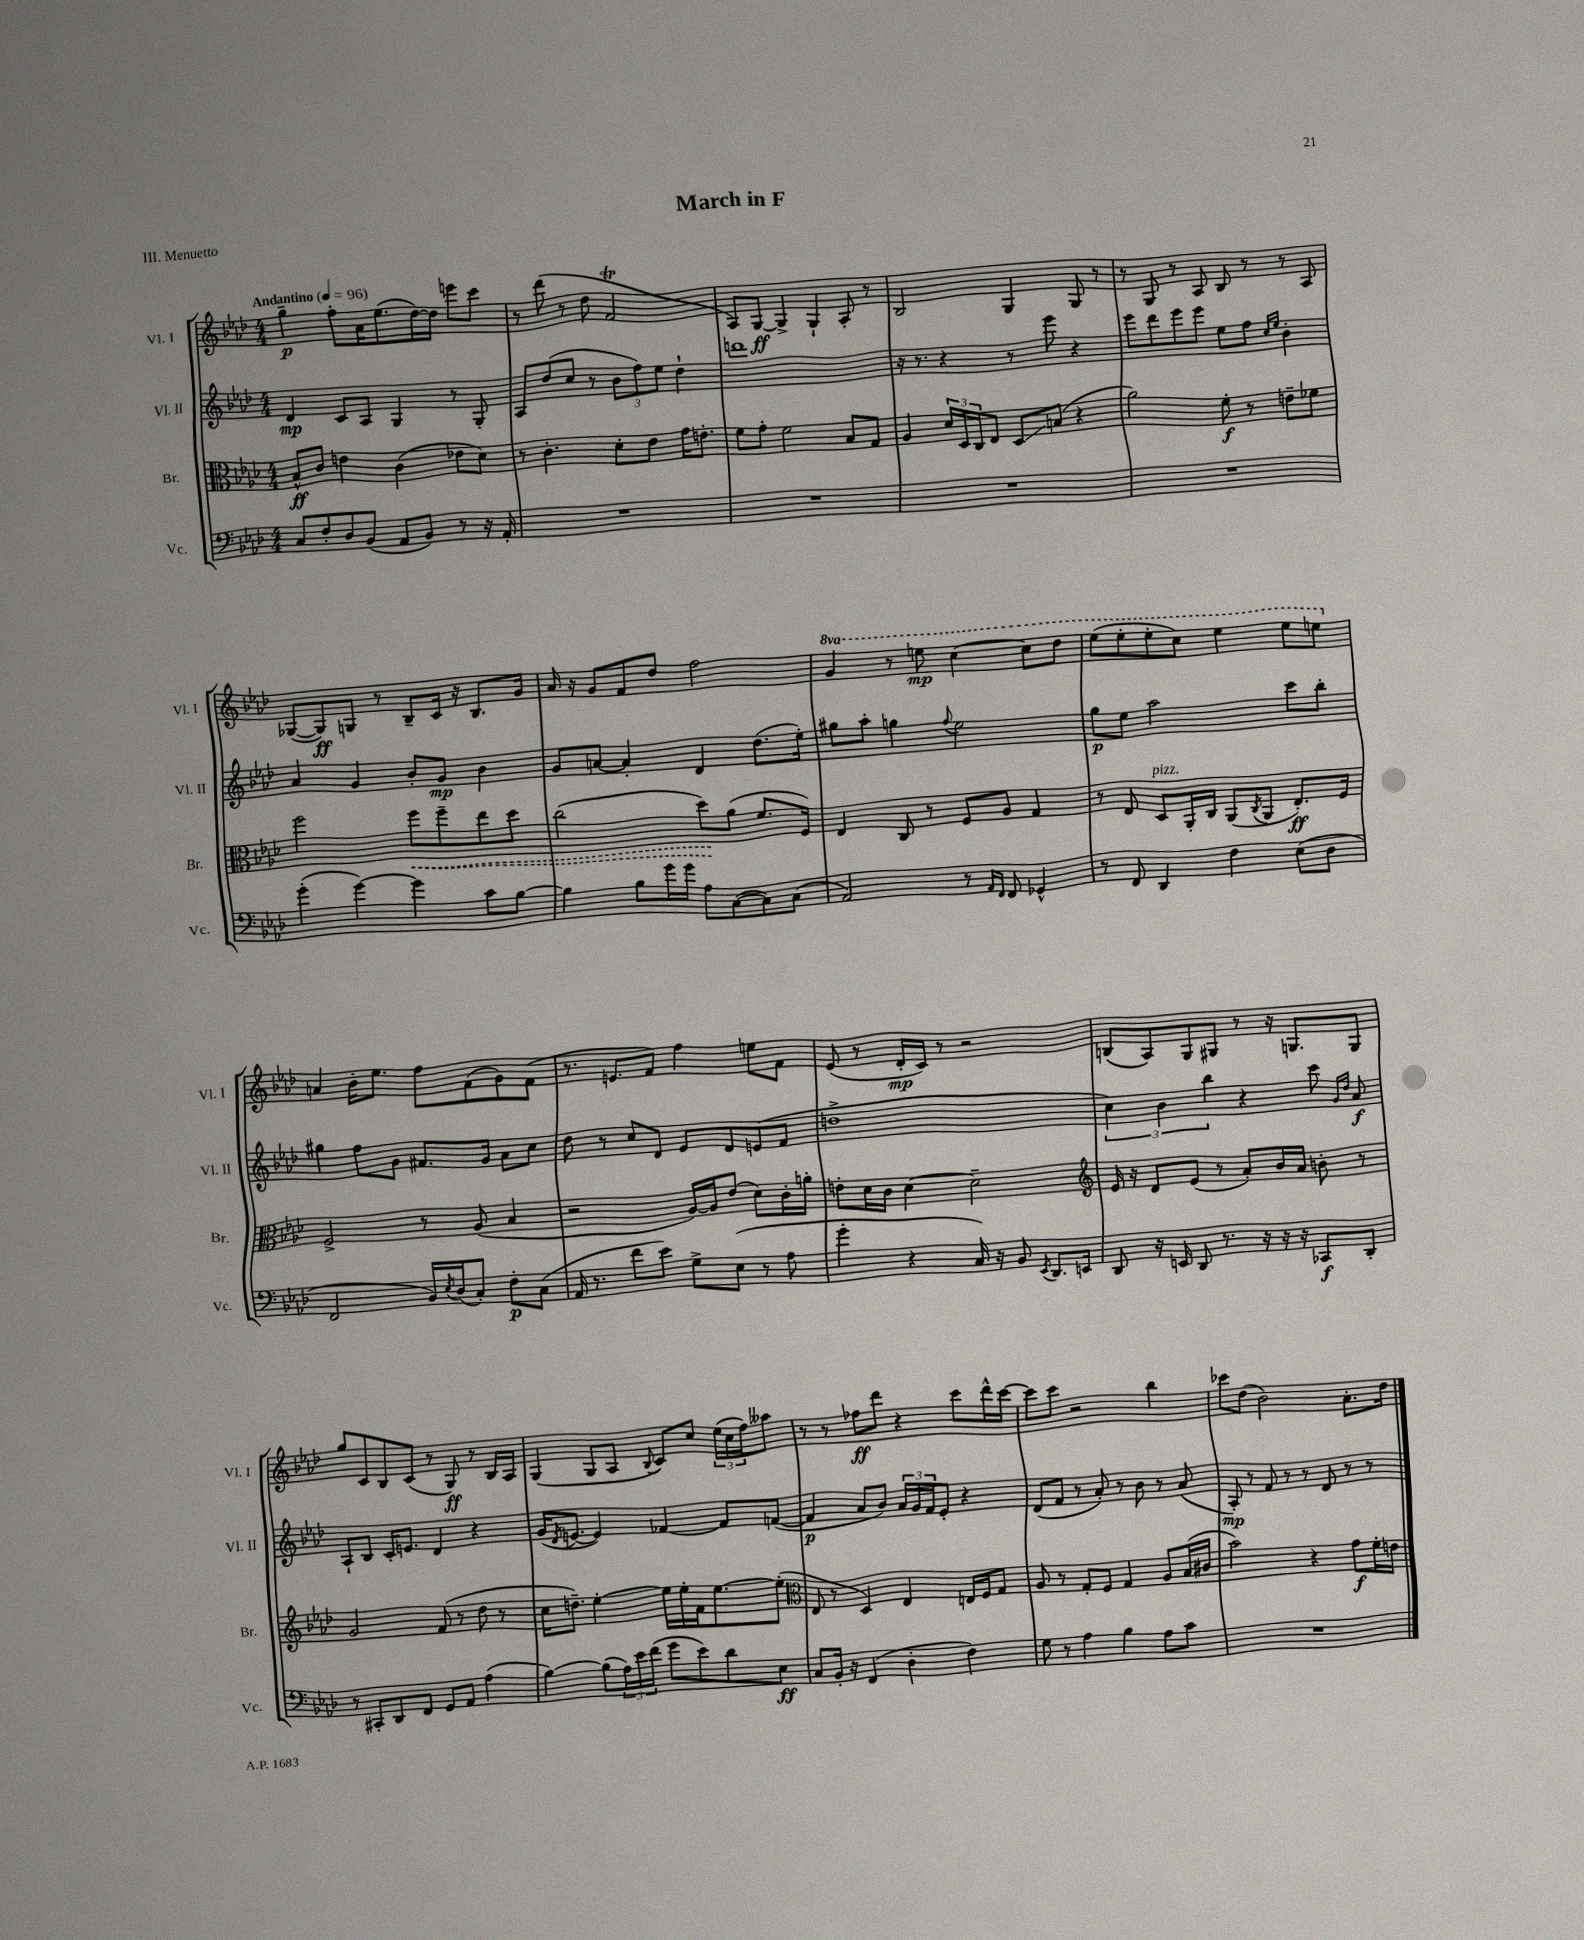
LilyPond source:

\header { title = "March in F" piece = "III. Menuetto" }
<<
\new StaffGroup <<
\new Staff = "s0" \with { instrumentName = "Vl. I" shortInstrumentName = "Vl. I" } {
    \clef treble \key aes \major \numericTimeSignature \time 4/4 \set Staff.ottavationMarkups = #ottavation-simple-ordinals \tempo "Andantino" 4 = 96
    g''4--\p f''8-. aes'16 ees''8.( des''16~) des''16 e'''8 c'''8 |
    r8 des'''8( r8 des''8 f'2\trill |
    aes8) g8~\ff g4-> g4-! aes8-. r8 |
    bes2 g4 g8 r8 |
    r8 g8 r8 aes8 bes8 r8 r8 aes8 |
    ges8~( ges8\ff) g8 r8 bes8-- c'16 r16 bes8. g'16 |
    aes'16 r16 g'8 f'8 des''8 f''2 |
    \ottava #1 g''4 r8 e'''8\mp c'''4~ c'''8 des'''8 |
    ees'''8( ees'''8-. ees'''8-. c'''8) ees'''4 ees'''8 e'''8 \ottava #0 |
    a'4 bes'16-. ees''8. f''8 f'8( g'8) f'8( |
    r8. e'8. f'8) f''4 e''8 f'8 |
    ees'8( r8 des'16-.\mp c'16) r8 r2 |
    b8( aes8) g8 gis8 r8 r16 g8. g8 |
    g''8 c'8 bes8 c'8( r8 g8\ff) r8 bes16 aes16 |
    g4( g8 aes8 \appoggiatura { bes8 } c'8) c''8 \tuplet 3/2 { ees''16( c''16 f''16) } aeses''8 |
    r8 r8 fes''8\ff des'''8 r4 c'''8 des'''16-^ c'''16~ |
    c'''8 c'''8 r2 bes''4 |
    ces'''8 des''8( bes'2) aes'8.-. des''16 \bar "|." |
}
\new Staff = "s1" \with { instrumentName = "Vl. II" shortInstrumentName = "Vl. II" } {
    \clef treble \key aes \major \numericTimeSignature \time 4/4
    des'4\mp c'8 aes8 g4 r8 g8-. |
    aes8 des''8( c''8 r8 \tuplet 3/2 { bes'8 f''8) ees''8 } des''4-! |
    d'''1 |
    r16 r8. r4 r8 ees'''8 r4 |
    ees'''8 des'''8 ees'''8 ees'''8 ees''8 f''8 \grace { c''16 ees''16 } bes'4-. |
    aes'4 g'4 bes'8-. g'8\mp bes'4 |
    g'8 a'8~ a'4-. des'4 des''8.( ees''16-.) |
    gis''8 aes''8-. g''4 \appoggiatura { f''8 } ees''2 |
    g''8\p ees''8 aes''2 c'''8 bes''8-. |
    gis''4 f''8 g'8 fis'8. g'16 aes'8 c''8 |
    des''8 r8 c''8 des'8 ees'8 des'8 e'8( f'8 |
    d''1-> |
    \tuplet 3/2 { c''4) bes'4 bes''4 } r4 c'''8 \grace { g'16 des''16 } aes'8\f |
    aes8-! bes8 c'16-. e'8. des'4 r4 |
    g'16( \acciaccatura { des'8 } e'8.~ e'4) fes'4~ fes'8 f'8~( |
    f'4\p aes'8 bes'8) \tuplet 3/2 { aes'16 g'16 f'16 } ees'8-. r4 |
    des'8( f'8 r8 aes'8-.) r8 bes'8 r8 aes'8( |
    aes8-.\mp) r8 f'8 r8 r8 des'8 r8 r8 \bar "|." |
}
\new Staff = "s2" \with { instrumentName = "Br." shortInstrumentName = "Br." } {
    \clef alto \key aes \major \numericTimeSignature \time 4/4
    bes8-^\ff c'8 e'4 c'4( ees'8 des'8) |
    r8 c'4.-. des'8-. ees'8 g'16 e'8.-. |
    f'8 g'8-. f'2 bes8 g8 |
    aes4 \tuplet 3/2 { des'16 des16 c16 } ees8 des8\glissando b8( r4 |
    aes'2) f'8-.\f r8 e'8-- fes'8 |
    f''2 \once \override Hairpin.style = #'dashed-line f''8\< f''8-- ees''8 des''8 |
    c''2( des''8\!) aes'8( f'8. f16) |
    ees4 c8 r8 f8 aes8 g4 |
    r8 ees8 des8^\markup { \italic "pizz." } aes,16-. c16 aes,8( \acciaccatura { c8 } aes,8 ees8.-.\ff) f16 |
    f2-> r8 aes8( bes4 |
    r2 aes16~) aes16 ees'8( des'8) c'16-. a'16-. |
    e'8-. des'16 c'16 des'4~ des'2-- |
    \clef treble ees'16 r16 des'8 ees'8( r8 aes'8-.) bes'16 aes'16 b'8-. r8 |
    g'2 f'8( r8 des''8 r8 |
    c''16 d''8.--) ees''4~-. ees''16 ees''16-. f'16 ees''8.~ ees''8-.( |
    \clef alto ees8 r8 des4) ees4 e16 f16 g8 |
    aes8 r8 g8-. f8 g4 aes8 bes16( cis'16 |
    bes'2) r4 g'8\f f'16-. e'16 \bar "|." |
}
\new Staff = "s3" \with { instrumentName = "Vc." shortInstrumentName = "Vc." } {
    \clef bass \key aes \major \numericTimeSignature \time 4/4
    c8 f8-. des8 bes,8( aes,8 bes,8) r8 r16 aes,16-. |
    R1 |
    R1 |
    R1 |
    R1 |
    g'4-.( g'4~) g'4 c'8 bes8~ |
    bes4 bes8 g'16 g'16 aes8 c8~( c8) c8( |
    aes,2) r8 \grace { aes,16 f,16 } f,8 ges,4-^ |
    r8 f,8 des,4 f4 ees8( des8 |
    f,2 bes,16) \acciaccatura { ees8 } des16( c8-.) f8-.\p c8( |
    aes,16 r8. f'8 ees'8) g8-> ees8( r8 aes8 |
    g'4-. r4 c16) r16 bes,8 \acciaccatura { ees,8 } des,8. e,16 |
    des,8 r16 e,16 des,8 r8. r16 r16 r16 ces,8\f des,8-. |
    r8 cis,8-. des,8 f,8 g,8 aes,8 aes4( |
    bes4~) bes8( \tuplet 3/2 { aes16) ees'16 f'16( } g'8 ees'8) des'8 ees8\ff |
    c8 bes,16-. r16 f,4( des4-. f4) |
    g8 r8 aes4 bes4 aes8 c'8 |
    R1 \bar "|." |
}
>>
>>
\layout { \context { \Score \remove "Bar_number_engraver" } }
